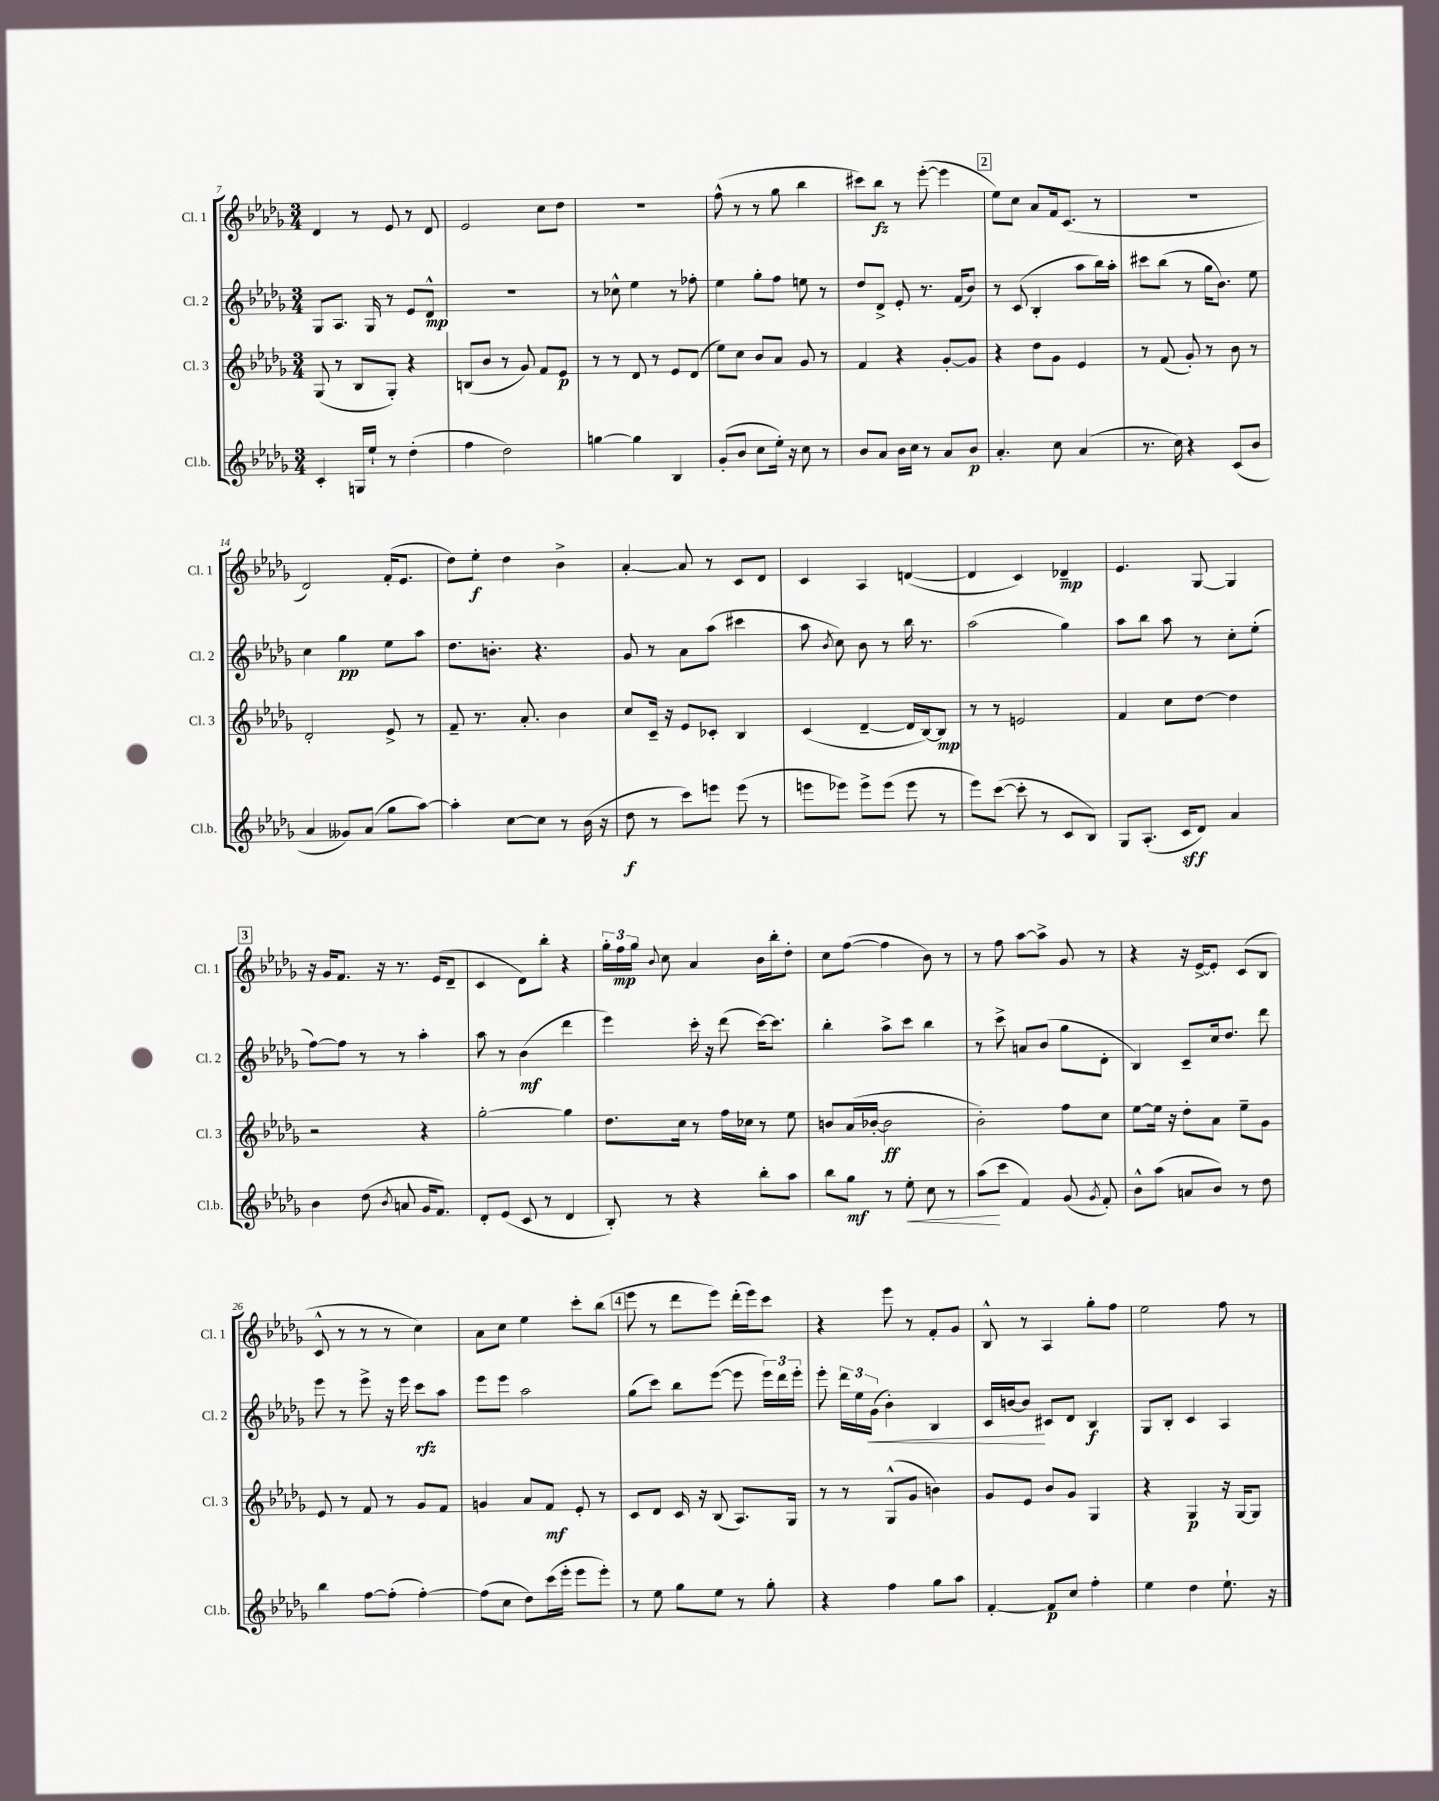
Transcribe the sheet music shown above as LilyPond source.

<<
\new StaffGroup <<
\new Staff = "s0" \with { instrumentName = "Cl. 1" shortInstrumentName = "Cl. 1" } {
    \clef treble \key des \major \numericTimeSignature \time 3/4
    \autoBeamOff des'4 r8 ees'8 r8 des'8 |
    ees'2 c''8[ des''8] |
    R2. |
    f''8-^( r8 r8 ges''8 bes''4 |
    cis'''8[) bes''8]\fz r8 ees'''8~-.( ees'''4 |
    \mark \markup { \box "2" } ees''8[) c''8] aes'8[ f'16 c'8.]( r8 |
    R2. |
    des'2) f'16[-.( ees'8.] |
    des''8[) ees''8]-.\f des''4 bes'4-> |
    aes'4~-. aes'8 r8 c'8[ des'8] |
    c'4 aes4 d'4~( |
    d'4 c'4) des'4--\mp |
    ees'4. ges8~ ges4 |
    \mark \markup { \box "3" } r16 ges'16[ f'8.] r16 r8. ees'16[( des'8]-- |
    c'4 des'8[) bes''8]-. r4 |
    \tuplet 3/2 { ges''16[-. f''16\mp ges''16] } \appoggiatura { bes'8 } c''8 aes'4 bes'16[ bes''16-. des''8]-. |
    c''8[ f''8]~( f''4 bes'8) r8 |
    r8 f''8 aes''8[~ aes''8]-> ges'8 r8 |
    r4 r16 ees'16[~-> ees'8]-. c'8[( bes8] |
    c'8-^ r8 r8 r8 c''4) |
    aes'8[ c''8] ees''4 c'''8[-. bes''8]( |
    \mark \markup { \box "4" } ees'''8 r8 des'''8[ ees'''8]) des'''16[-.( ees'''16) c'''8] |
    r4 ees'''8 r8 f'8[-. ges'8] |
    bes8-^ r8 aes4 ges''8[-. f''8] |
    ees''2 f''8 r8 \bar "|." |
}
\new Staff = "s1" \with { instrumentName = "Cl. 2" shortInstrumentName = "Cl. 2" } {
    \clef treble \key des \major \numericTimeSignature \time 3/4
    \autoBeamOff ges8[ aes8.] ges16 r8 ees'8[ des'8]-^\mp |
    R2. |
    r8 ces''8-^ ees''4 r8 fes''8-. |
    ees''4 ges''8[-. f''8] e''8 r8 |
    des''8[ des'8]-> ees'8-. r8. f'16[( bes'8]) |
    \mark \markup { \box "2" } r8 c'8( bes4-. aes''8[ bes''16) aes''16]-. |
    cis'''8[ bes''8]( r8 ges''16[ bes'8.]) ees''8 |
    c''4 ges''4\pp ees''8[ aes''8] |
    des''8.[ b'8.]-. r4. |
    ges'8 r8 aes'8[ aes''8]( cis'''4 |
    aes''8 \acciaccatura { bes'8 } c''8) bes'8 r8 bes''16 r8. |
    aes''2( ges''4) |
    aes''8[ bes''8] aes''8 r8 c''8[-. ees''8]-.( |
    \mark \markup { \box "3" } f''8[~) f''8] r8 r8 aes''4-. |
    aes''8 r8 bes'4\mf( des'''4 |
    ees'''4) c'''16-. r16 des'''8( c'''16[~) c'''8.] |
    bes''4-. aes''8[-> c'''8] bes''4 |
    r8 c'''8-> a'8[ bes'8]( ges''8[ des'8]-. |
    bes4) c'8[-- c''16 des''8.] des'''8 |
    ees'''8 r8 ees'''8-> r16 ees'''16 c'''8[\rfz aes''8] |
    ees'''8[ ees'''8] aes''2 |
    \mark \markup { \box "4" } ges''8[( c'''8]) bes''8[ ees'''8]~( ees'''8 \tuplet 3/2 { ees'''16[) des'''16 ees'''16]-. } |
    ees'''8-. \tuplet 3/2 { des'''16[ ees''16 ges'16]\<( } bes'4-.) bes4 |
    c'16[ b'16~ b'8]\! cis'8[ des'8] bes4\f |
    ges8[ bes8]-. c'4 aes4 \bar "|." |
}
\new Staff = "s2" \with { instrumentName = "Cl. 3" shortInstrumentName = "Cl. 3" } {
    \clef treble \key des \major \numericTimeSignature \time 3/4
    \autoBeamOff ges8( r8 bes8[ ges8]-.) r4 |
    b8[( bes'8] r8 ges'8) f'8[ ees'8]\p |
    r8 r8 des'8 r8 ees'8[ des'8]( |
    ees''8[) c''8] bes'8[ aes'8] ges'8 r8 |
    f'4 r4 ges'8[~-. ges'8] |
    \mark \markup { \box "2" } r4 des''8[ ges'8] ees'4 |
    r8 f'8( ges'8-.) r8 bes'8 r8 |
    des'2-. ees'8-> r8 |
    f'8-- r8. aes'8.-. bes'4 |
    c''8[ c'16]-- r16 ees'8[ ces'8]-. bes4 |
    c'4( des'4~-- des'16[ bes16~) bes8]\mp |
    r8 r8 e'2 |
    f'4 c''8[ des''8]~ des''4 |
    \mark \markup { \box "3" } r2 r4 |
    ges''2~-. ges''4 |
    des''8.[ c''16] r8 f''16[ ces''16] r8 ees''8 |
    b'8[ aes'16( bes'16]~-. bes'2\ff |
    bes'2-.) f''8[ c''8] |
    ees''8[~ ees''16] r16 des''8[-. aes'8] ees''8[-- ges'8] |
    ees'8 r8 f'8 r8 ges'8[ f'8] |
    g'4 aes'8[ f'8]\mf ees'8-. r8 |
    \mark \markup { \box "4" } c'8[ des'8] c'16 r16 bes8( aes8.[) ges16] |
    r8 r8 ges8[-^( ges'8] b'4) |
    ges'8[ ees'8] bes'8[ ges'8] ges4 |
    r4 ges4\p r16 ges16[~ ges8] \bar "|." |
}
\new Staff = "s3" \with { instrumentName = "Cl.b." shortInstrumentName = "Cl.b." } {
    \clef treble \key des \major \numericTimeSignature \time 3/4
    \autoBeamOff c'4-. g16[ ees''16]-! r8 des''4-.( |
    f''4 des''2) |
    g''4~ g''4 bes4 |
    ges'8[-.( bes'8] c''8[ ees''16]-.) r16 c''8 r8 |
    bes'8[ aes'8] bes'16[ c''16] r8 aes'8[ bes'8]\p |
    \mark \markup { \box "2" } aes'4.-. c''8 aes'4( |
    r8. c''16) r4 c'8[( bes'8] |
    aes'4 geses'8[) aes'8]( ges''8[ aes''8]~) |
    aes''4-. c''8[~ c''8] r8 bes'16( r16 |
    des''8\f r8 c'''8[) e'''8] e'''8( r8 |
    e'''8[ ees'''8]) ees'''8[-> ees'''8]( ees'''8 r8 |
    ees'''8[) c'''8]~( c'''8-. r8 c'8[ bes8]) |
    ges8[ aes8.]-.( c'16[\sff des'8]) aes'4 |
    \mark \markup { \box "3" } bes'4 des''8( \acciaccatura { bes'8 } a'8 ges'16[ f'8.]) |
    des'8[-. ees'8]( c'8 r8 des'4 |
    bes8-.) r8 r4 bes''8[-. aes''8] |
    bes''8[ ges''8]\mf r8 ees''8-.\< c''8 r8 |
    aes''8[\!( c'''8] f'4) ges'8( \acciaccatura { ges'8 } f'8-.) |
    bes'8[-^ aes''8]( a'8[ bes'8]) r8 des''8 |
    bes''4 f''8[~ f''8]-.( f''4~-.) |
    f''8[( c''8] des''8[) c'''16( ees'''16]-. ees'''8[ ees'''8]-.) |
    \mark \markup { \box "4" } r8 ees''8 ges''8[ ees''8] r8 ges''8-. |
    r4 f''4 ges''8[ aes''8] |
    f'4~-. f'8[\p c''8] f''4-. |
    ees''4 des''4 ees''8.-! r16 \bar "|." |
}
>>
>>
\layout { \context { \Score currentBarNumber = #7 } }
